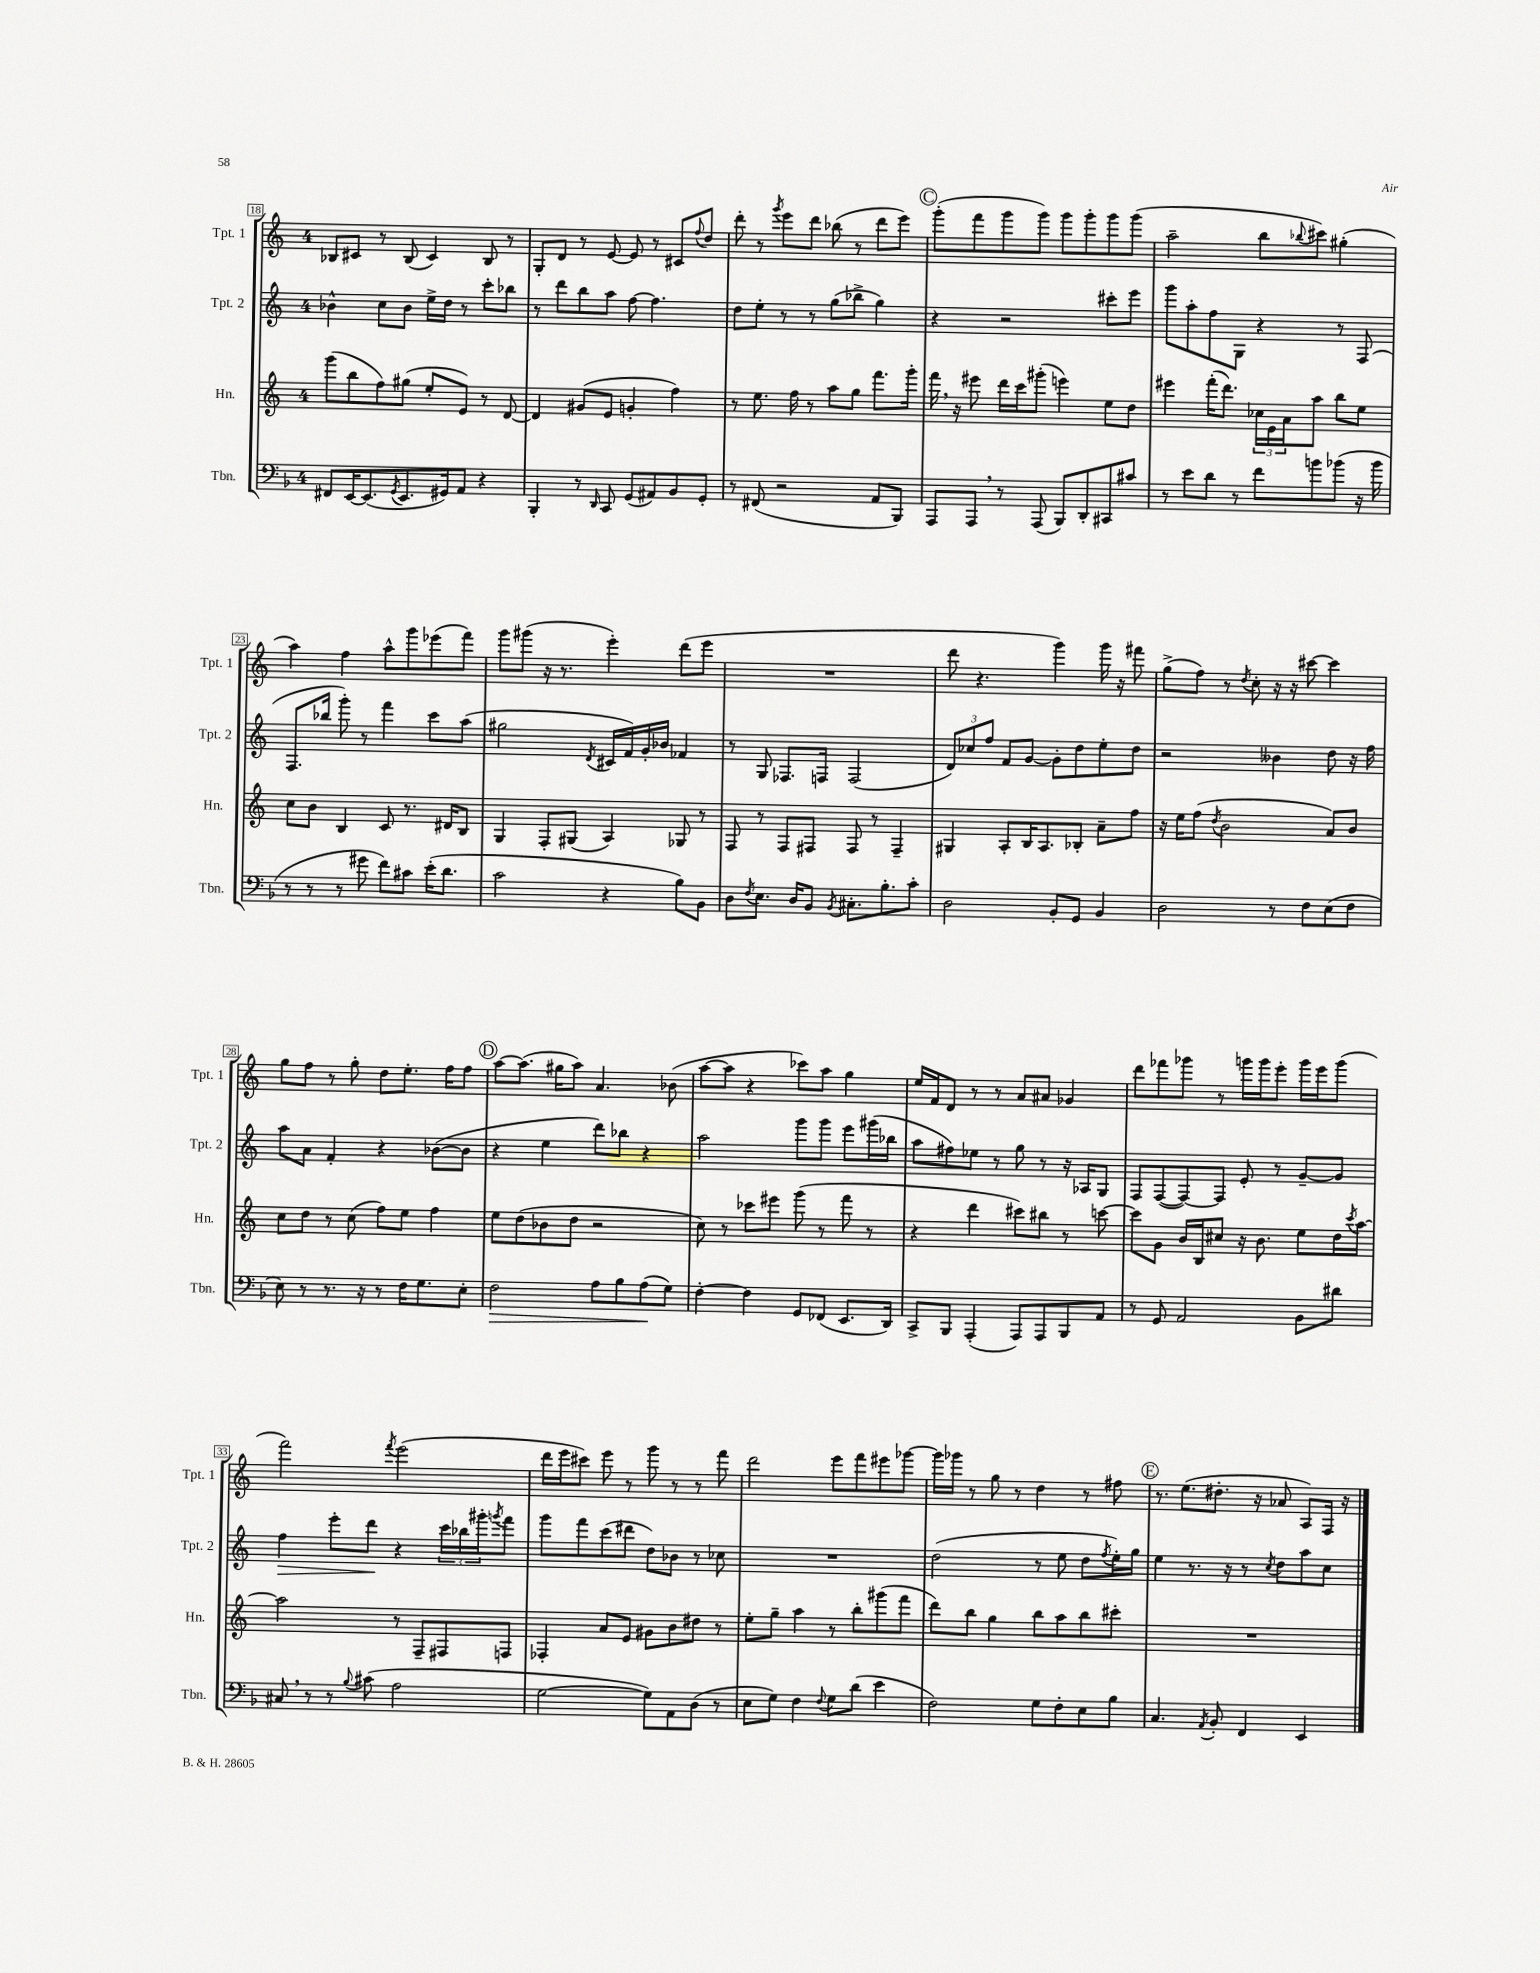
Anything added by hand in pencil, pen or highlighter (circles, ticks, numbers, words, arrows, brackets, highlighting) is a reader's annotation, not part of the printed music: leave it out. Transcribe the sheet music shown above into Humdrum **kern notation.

**kern	**dynam	**kern	**kern	**dynam	**kern
*part4	*part4	*part3	*part2	*part2	*part1
*staff4	*staff4	*staff3	*staff2	*staff2	*staff1
*I"Tbn.	*	*I"Hn.	*I"Tpt. 2	*	*I"Tpt. 1
*I'Tbn.	*	*I'Hn.	*I'Tpt. 2	*	*I'Tpt. 1
*clefF4	*	*clefG2	*clefG2	*	*clefG2
*k[b-]	*	*k[]	*k[]	*	*k[]
*M4/4	*	*M4/4	*M4/4	*	*M4/4
=18	=18	=18	=18	=18	=18
8FF#X/L	.	(8ggg\L	4b-X^^\	.	8B-X/L
[16EE/K	.	8bb\	.	.	8c#X/J
(8.EE/]	.	.	.	.	.
.	.	8ff\)	8cc\L	.	8r
8qGG/	.	.	.	.	.
8.EE/	.	(8gg#X\J	8b-\J	.	(8B-/
.	.	8ee'/L	16ee^\LL	.	4c#/)
16GG#X/k)	.	.	16dd\JJ	.	.
8AA/J	.	8e/J)	8r	.	.
4r	.	8r	8ccc'\L	.	8B-/
.	.	[8d/	8bb-X\J	.	8r
=19	=19	=19	=19	=19	=19
4BBB-'/	.	4d/]	8r	.	8G'/L
.	.	.	8ddd\L	.	8d/J
8r	.	(8g#X/L	8bb\	.	8r
16qqDD/	.	.	.	.	.
8CC/	.	8e/J	8aa\J	.	[8e/
(8GG/L	.	4gn'/	[8ff\	.	8e/]
8AA#X/)	.	.	4.ff\]	.	8r
8BB-/	.	4ff\)	.	.	8c#X/L
.	.	.	.	.	8qqff/
8GG'/J	.	.	.	.	8dd/J
=20	=20	=20	=20	=20	=20
8r	.	8r	8dd\L	.	8ddd'\
(8FF#X/	.	8.ee\	8ee'\J	.	8r
.	.	.	.	.	8qggg/
2r	.	.	8r	.	8eee\L
.	.	16ff\	.	.	.
.	.	8r	8r	.	8ddd\J
.	.	8aa\L	(8gg\L	.	(8bb-X\
.	.	8gg\J	8bb-X^\J	.	8r
8AA/L	.	8.fff\L	4gg\)	.	8ddd\L
8BBB-/J)	.	.	.	.	8eee\J)
.	.	16ggg'\Jk	.	.	.
!!LO:REH:place=s1:t=C
=21	=21	=21	=21	=21	=21
8AAA/L	.	16fff,\	4r	.	(8ggg'\L
.	.	16r	.	.	.
8AAA,/J	.	8eee#X\	.	.	8fff\
8r	.	16ddd\LL	2r	.	8ggg\
.	.	16ccc\J	.	.	.
(8AAA/	.	(8ggg#X'\J	.	.	8ggg\J)
8BBB-/L)	.	4eeen\)	.	.	8ggg\L
8DD'/	.	.	.	.	8ggg'\
8CC#X/	.	8ee\L	8ccc#X'\L	.	8ggg\
8c#X/J	.	8dd\J	8eee\J	.	(8ggg\J
=22	=22	=22	=22	=22	=22
8r	.	4eee#X\	8ggg\L	.	2aa~\
8e\L	.	.	8aa'\	.	.
8d\J	.	(16fff'\KL	8ff\	.	.
.	.	8.ddd\J)	.	.	.
8r	.	.	8G\J	.	.
8f\L	.	24cc-X\LL	4r	.	8bb\L
.	.	24e\	.	.	.
.	.	24a\J	.	.	.
.	.	.	.	.	8qqbb-X/
8bn\	.	8aa\J	.	.	8ccc#X\J)
(8b-X\J	.	8bb\L	8r	.	(4gg#X'\
16r	.	8ee\J	(8F/	.	.
16b-\	.	.	.	.	.
!!LO:LB:g=z
=23	=23	=23	=23	=23	=23
8r	.	8cc\L	8.F/L	.	4aa\)
8r	.	8b\J	.	.	.
.	.	.	16bb-X/Jk	.	.
8r	.	4B/	8ggg'\)	.	4ff\
8g#X\	.	.	8r	.	.
8f\L)	.	8c/	4fff\	.	8aa^^\L
8c#X\J	.	8.r	.	.	8ggg\
(16e'\KL	.	.	8ccc\L	.	(8eee-X\
8.d\J	.	16d#X/KL	.	.	.
.	.	8B/J	(8aa\J	.	8fff\J)
=24	=24	=24	=24	=24	=24
2c\	.	4G/	2gg#X\	.	8ggg\L
.	.	.	.	.	(8ggg#X\J
.	.	8F'/L	.	.	16r
.	.	.	.	.	8.r
.	.	(8G#X/J	.	.	.
.	.	.	8qd/	.	.
4r	.	4A/)	16c#X/LL	.	4eee'\)
.	.	.	16f/)	.	.
.	.	.	16g'/	.	.
.	.	.	16b-X/JJ	.	.
8B-\L)	.	8G-X/	4f-X/	.	(8ddd\L
8BB-\J	.	8r	.	.	8eee\J
=25	=25	=25	=25	=25	=25
8D\L	.	8F/	8r	.	1r
8qF/	.	.	.	.	.
8.E\J	.	8r	8G/	.	.
.	.	8F/L	8.F-X/L	.	.
16D/KL	.	.	.	.	.
8BB-/J	.	8F#X/J	.	.	.
.	.	.	16Fn/Jk	.	.
8qBB-/	.	.	.	.	.
8.C#X'\L	.	8F#/	(2F/	.	.
.	.	8r	.	.	.
8.B-'\	.	.	.	.	.
.	.	4F#~/	.	.	.
8c'\J	.	.	.	.	.
=26	=26	=26	=26	=26	=26
2D\	.	4G#X/	12d/L)	.	8ddd\
.	.	.	12cc-X/	.	.
.	.	.	.	.	4.r
.	.	.	12ff/J	.	.
.	.	8A'/L	8f/L	.	.
.	.	16B/K	[8g/J	.	.
.	.	8.A/	.	.	.
8BB-'/L	.	.	8g'\L]	.	4ggg\)
8GG/J	.	8B-X'/J	8dd\	.	.
4BB-/	.	8a~\L	8ee'\	.	16ggg\
.	.	.	.	.	16r
.	.	8ff\J	8dd\J	.	8fff#X\
=27	=27	=27	=27	=27	=27
2D\	.	16r	2r	.	(8gg^\L
.	.	16ee\KL	.	.	.
.	.	(8ff\J	.	.	8ff\J)
.	.	8qdd/	.	.	.
.	.	2b\	.	.	8r
.	.	.	.	.	8qdd/
.	.	.	.	.	8cc'\
8r	.	.	4b--X\	.	16r
.	.	.	.	.	16r
8F\L	.	.	.	.	[8ccc#X\
(8E\	.	8a/L)	8dd\	.	4ccc#\]
8F\J	.	8b/J	16r	.	.
.	.	.	16ff\	.	.
!!LO:LB:g=z
=28	=28	=28	=28	=28	=28
8E\)	.	8cc\L	8aa\L	.	8gg\L
8r	.	8dd\J	8a\J	.	8ff\J
8.r	.	8r	4f'/	.	8r
.	.	(8cc\	.	.	8gg'\
16r	.	.	.	.	.
8r	.	8ff\L)	4r	.	8dd\L
16F\KL	.	8ee\J	.	.	8.ee'\J
8.G\	.	.	.	.	.
.	.	4ff\	([8b-X\L	.	.
.	.	.	.	.	16ff\KL
8E'\J	.	.	8b-\J]	.	8ff\J
!!LO:REH:place=s1:t=D
=29	=29	=29	=29	=29	=29
!	!LO:HP:b	!	!	!	!
2F\	>	8ee\L	4r	.	[8aa\L
.	.	(8dd\	.	.	(8.aa\J]
.	.	8b-X\	4ee\	.	.
.	.	.	.	.	16gg#X\KL
.	.	8dd\J	.	.	8aa\J)
8A\L	.	2r	8ddd\L)	.	4.a/
8B-\	.	.	8bb-X\J	.	.
(8A\	.	.	4r	.	.
8G\J)	]	.	.	.	(8b-X\
=30	=30	=30	=30	=30	=30
[4F'\	.	8cc\)	2aa\	.	[8aa\L
.	.	8r	.	.	8aa\J]
4F\]	.	8ccc-X\L	.	.	4r
.	.	8eee#X\J	.	.	.
8GG/L	.	(8ggg\	8ggg\L	.	8ccc-X\L)
(8FF-X/J	.	8r	8ggg\J	.	8aa\J
8.EE/L	.	8fff\	8eee\L	.	4gg\
.	.	8r	(16ggg#X\L	.	.
16DD/Jk)	.	.	16bb-X\JJ	.	.
=31	=31	=31	=31	=31	=31
8CC^/L	.	4r	8aa\L	.	16ee/LL
.	.	.	.	.	16f/J
8BBB-/J	.	.	8ff#X\)	.	8d/J
(4AAA'/	.	4ddd\	8ee-X\J	.	8r
.	.	.	8r	.	8r
8AAA/L)	.	8ccc#X\L)	8gg\	.	8a/L
8AAA/	.	8bb#X\J	8r	.	8a#X/J
8BBB-/	.	8r	16r	.	4g-X/
.	.	.	16A-X/KL	.	.
8AA/J	.	[8cccn\	8G/J	.	.
=32	=32	=32	=32	=32	=32
8r	.	8ccc\L]	8F/L	.	8ddd\L
8GG/	.	8g\J	([8F/	.	8fff-X\
2AA/	.	16b/LL	8F/_)	.	8ggg-X\J
.	.	16B/J	.	.	.
.	.	8cc#X/J	8F/J]	.	8r
.	.	16r	8e'/	.	16gggn\LL
.	.	8.b\	.	.	16ggg\J
.	.	.	8r	.	8eee'\J
8BB-\L	.	8ee\L	[8g~/L	.	16ggg\LL
.	.	.	.	.	16eee\J
8d#X\J	.	16dd\L	8g/J]	.	(8ggg\J
.	.	8qccc/	.	.	.
.	.	[16aa\JJ	.	.	.
!!LO:LB:g=z
=33	=33	=33	=33	=33	=33
!	!	!	!	!LO:HP:b	!
8C#X,/	.	2aa\]	4ff\	>	2fff\)
8r	.	.	.	.	.
8r	.	.	8eee'\L	.	.
8qqB-/	.	.	.	.	.
(8c#X\	.	.	8ddd\J	.	.
.	.	.	.	.	8qfff/
2A\	.	8r	4r	]	(2eee\
.	.	8F~/L	.	.	.
.	.	8F#X/	24ccc\LL	.	.
.	.	.	24bb-X\	.	.
.	.	.	24ggg#X'\J	.	.
.	.	.	8qgggn/	.	.
.	.	8Fn/J	8fff\J	.	.
=34	=34	=34	=34	=34	=34
[2G\	.	4F-X'/	8ggg\L	.	16ddd\LL
.	.	.	.	.	16eee\J
.	.	.	8fff\	.	8ccc#X\J)
.	.	8a/L	(8ccc\	.	8eee\
.	.	8e/J	8ddd#X\J	.	8r
8G\L])	.	8g#X\L	8dd\L)	.	8ggg\
8AA\	.	8b\	8b-X\J	.	8r
(8D\J	.	8dd#X\J	8r	.	8r
8r	.	8r	8cc-X\	.	8fff\
=35	=35	=35	=35	=35	=35
8E\L	.	8ee'\L	1r	.	2ddd\
8G\J)	.	8gg~\J	.	.	.
4F\	.	4aa\	.	.	.
8qqF/	.	.	.	.	.
8G\L	.	8r	.	.	8eee\L
(8d\J	.	8bb'\L	.	.	8fff\
4e\	.	(8ggg#X\	.	.	8eee#X\
.	.	8fff\J	.	.	[8ggg-X\J
=36	=36	=36	=36	=36	=36
2F\)	.	8ddd\L)	(2dd\	.	16ggg-\LL]
.	.	.	.	.	16ggg-X\JJ
.	.	8bb\J	.	.	8r
.	.	4gg\	.	.	8gg\
.	.	.	.	.	8r
8G\L	.	8bb\L	8r	.	4dd\
8F'\	.	8aa\	8ee\	.	.
8E\	.	8bb\	8dd\L	.	8r
.	.	.	8qff/	.	.
8B-\J	.	8ccc#X'\J	16ee'\L)	.	8ff#X\
.	.	.	16gg\JJ	.	.
!!LO:REH:place=s1:t=E
=37	=37	=37	=37	=37	=37
4.C/	.	1r	4ee\	.	8.r
.	.	.	.	.	(8.ee\L
.	.	.	8.r	.	.
8qAA/	.	.	.	.	.
8BB-'/	.	.	.	.	8.dd#X'\J
.	.	.	16r	.	.
4FF/	.	.	8r	.	.
.	.	.	.	.	16r
.	.	.	8qcc/	.	.
.	.	.	8dd\L	.	8a-X/
4EE/	.	.	8aa\	.	8A/L)
.	.	.	8cc\J	.	16F/Jk
.	.	.	.	.	16r
==	==	==	==	==	==
*-	*-	*-	*-	*-	*-
